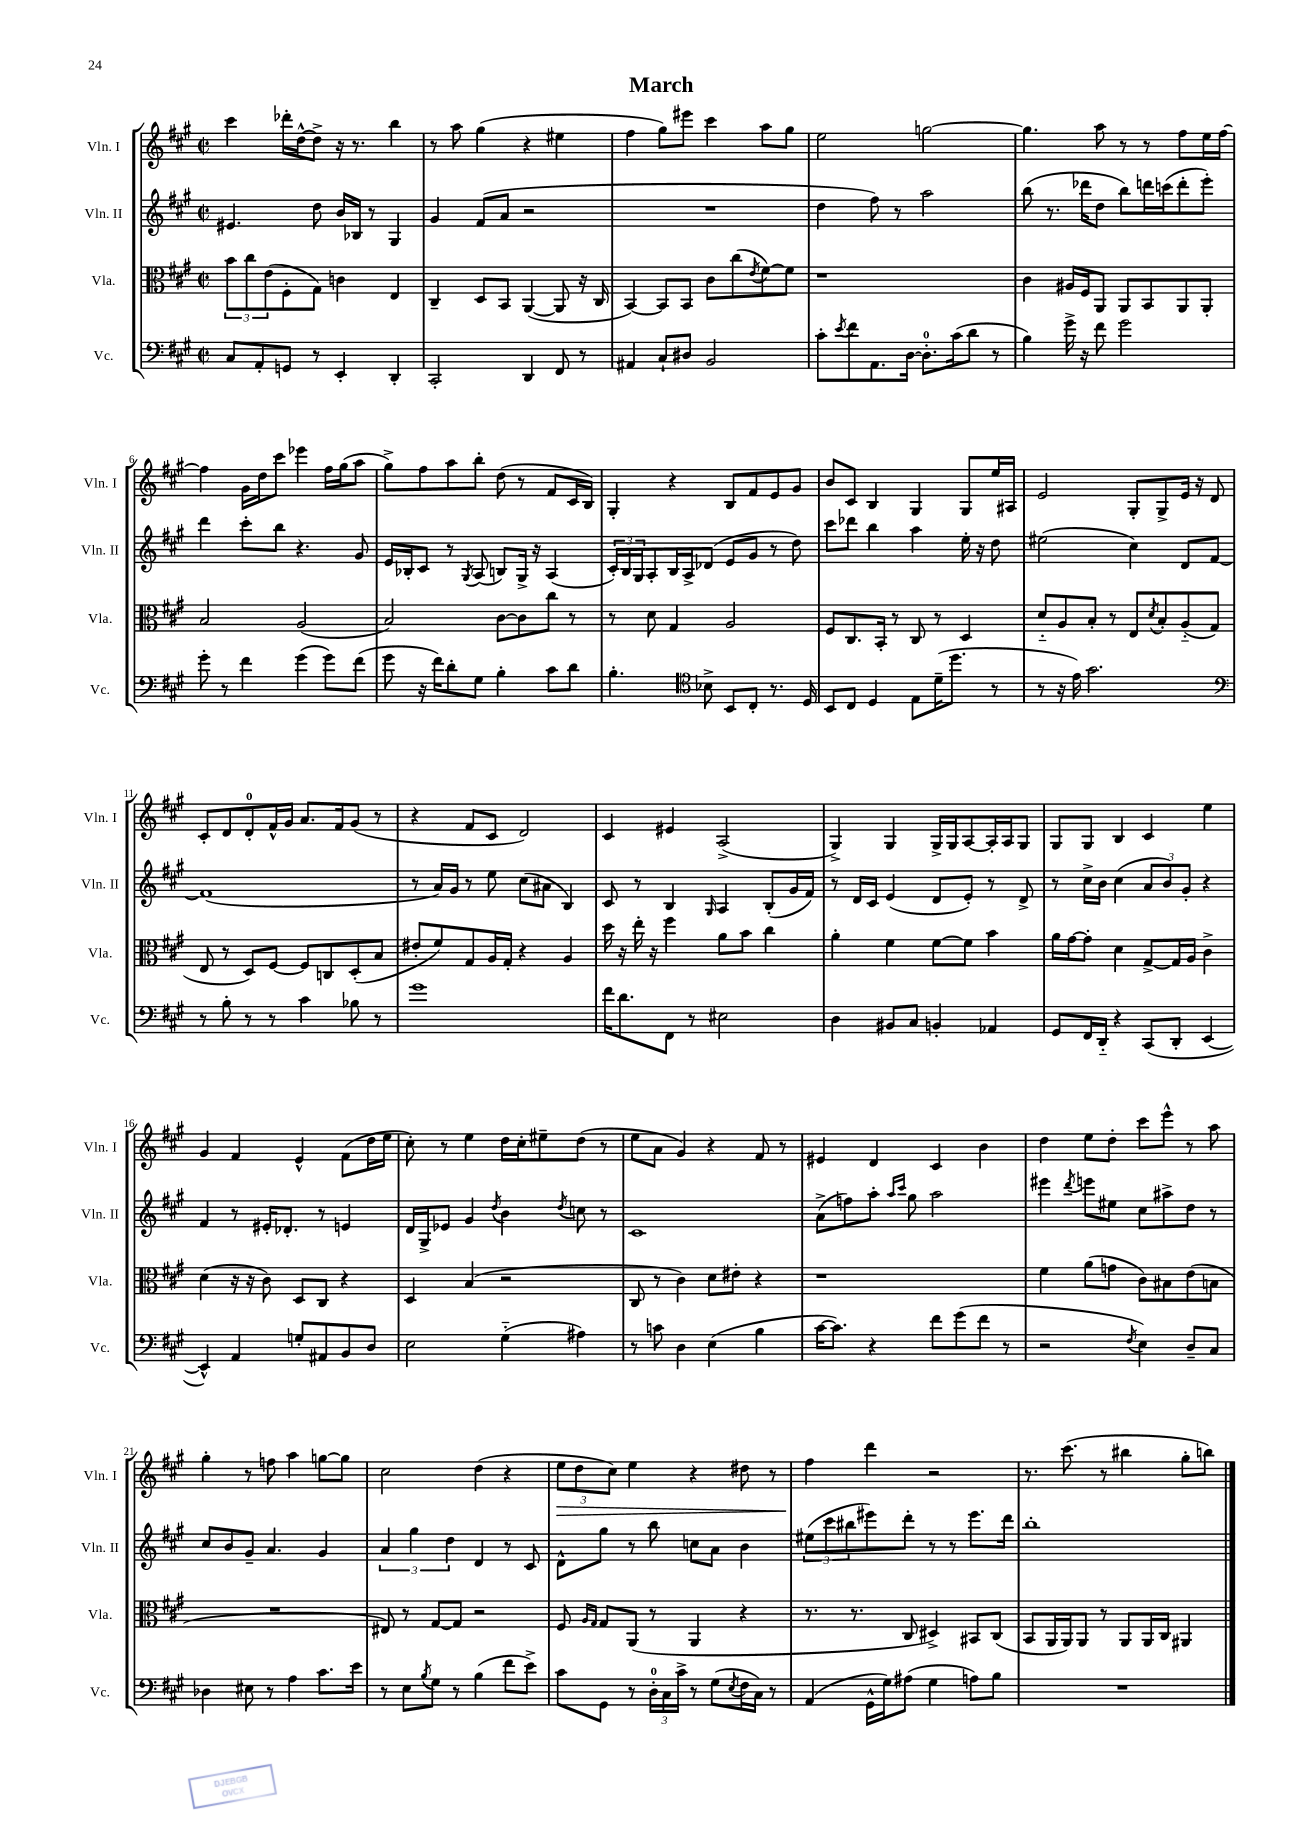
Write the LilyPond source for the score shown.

\header { title = "March" }
<<
\new StaffGroup <<
\new Staff = "s0" \with { instrumentName = "Vln. I" shortInstrumentName = "Vln. I" } {
    \clef treble \key a \major \defaultTimeSignature \time 2/2
    cis'''4 des'''16-. d''16~-^ d''8-> r16 r8. b''4 |
    r8 a''8 gis''4( r4 eis''4 |
    fis''4 gis''8) eis'''8 cis'''4 a''8 gis''8 |
    e''2 g''2~ |
    g''4. a''8 r8 r8 fis''8 e''16 fis''16~ |
    fis''4 gis'16 d''16 cis'''8 ees'''4 fis''16 gis''16( a''8 |
    gis''8->) fis''8 a''8 b''8-. d''8( r8 fis'8 cis'16 b16) |
    gis4-. r4 b8 fis'8 e'8 gis'8 |
    b'8 cis'8 b4 gis4 gis8 e''16 ais16 |
    e'2 gis8-. gis8-> e'16 r16 d'8 |
    cis'8-. d'8 d'8-0-. fis'16-^ gis'16 a'8. fis'16 gis'8( r8 |
    r4 fis'8 cis'8 d'2) |
    cis'4 eis'4 a2->( |
    gis4->) gis4 gis16-> gis16 a8~ a16-. a16 gis8 |
    gis8 gis8 b4 cis'4 e''4 |
    gis'4 fis'4 e'4-^ fis'8( d''16 e''16 |
    cis''8-.) r8 e''4 d''16 cis''16-. eis''8-- d''8( r8 |
    e''8 a'8 gis'4) r4 fis'8 r8 |
    eis'4 d'4 cis'4 b'4 |
    d''4 e''8 d''8-. cis'''8 e'''8-^ r8 a''8 |
    gis''4-. r8 f''8 a''4 g''8~ g''8 |
    cis''2 d''4( r4 |
    \tuplet 3/2 { e''8\> d''8 cis''8) } e''4 r4 dis''8 r8 |
    fis''4\! d'''4 r2 |
    r8. cis'''8.( r8 bis''4 gis''8-. b''8) \bar "|." |
}
\new Staff = "s1" \with { instrumentName = "Vln. II" shortInstrumentName = "Vln. II" } {
    \clef treble \key a \major \defaultTimeSignature \time 2/2
    eis'4. d''8 b'16 bes16 r8 gis4 |
    gis'4 fis'8( a'8 r2 |
    R1 |
    d''4 fis''8) r8 a''2 |
    b''8( r8. des'''16 d''8 b''8) d'''16 c'''16( d'''8-. e'''8-.) |
    d'''4 cis'''8-. b''8 r4. gis'8 |
    e'16 bes16-. cis'8 r8 \acciaccatura { gis8 } a8( b8) gis16-> r16 a4( |
    \tuplet 3/2 { cis'16-.) b16 gis16 } a8-. b16 a16-> des'8( e'8 gis'8 r8 d''8) |
    cis'''8 des'''8 b''4 a''4 e''16-. r16 d''8 |
    eis''2( cis''4) d'8 fis'8~ |
    fis'1( |
    r8 a'16) gis'16 r8 e''8 cis''8( ais'8 b4) |
    cis'8 r8 b4 \grace { gis16 } a4 b8-.( gis'16 fis'16) |
    r8 d'16 cis'16 e'4( d'8 e'8-.) r8 d'8-> |
    r8 cis''16-> b'16 cis''4( \tuplet 3/2 { a'8 b'8) gis'8-. } r4 |
    fis'4 r8 eis'16-. des'8.-. r8 e'4 |
    d'16 gis16-> ees'8 gis'4 \acciaccatura { d''8 } b'4 \acciaccatura { d''8 } c''8 r8 |
    cis'1 |
    a'8->( f''8) a''8-. \grace { a''16 cis'''16 } gis''8 a''2 |
    eis'''4 \acciaccatura { d'''8 } e'''8 eis''8 cis''8 ais''8-> d''8 r8 |
    cis''8 b'8 gis'8-- a'4. gis'4 |
    \tuplet 3/2 { a'4 gis''4 d''4 } d'4 r8 cis'8 |
    d'8-^ gis''8 r8 b''8 c''8 a'8 b'4 |
    \tuplet 3/2 { eis''8( cis'''8 bis''8 } eis'''8) d'''8-. r8 r8 eis'''8. d'''16 |
    b''1-. \bar "|." |
}
\new Staff = "s2" \with { instrumentName = "Vla." shortInstrumentName = "Vla." } {
    \clef alto \key a \major \defaultTimeSignature \time 2/2
    \tuplet 3/2 { b'8 cis''8 e'8( } fis8-. gis8) c'4 e4 |
    cis4-- d8 b,8 a,4~( a,8 r16 cis16 |
    b,4~) b,8 b,8 cis'8 cis''8( \acciaccatura { e'8 } fis'8~) fis'8 |
    r1 |
    cis'4 ais16 fis16 a,8 a,8 b,8 a,8 a,8-. |
    b2 a2( |
    b2) cis'8~ cis'8 cis''8 r8 |
    r8 d'8 gis4 a2 |
    fis8 cis8. b,16-. r8 cis8 r8 d4 |
    d'8-_ a8 b8-. r8 e8 \acciaccatura { d'8 } b8-. a8-_( gis8 |
    e8 r8 d8) fis8~ fis8 c8 d8-.( b8 |
    eis'8-. fis'8) gis8 a16 gis16-. r4 a4 |
    d''16 r16 e''16-. r16 fis''4 a'8 b'8 cis''4 |
    a'4-. fis'4 fis'8~ fis'8 b'4 |
    a'16 gis'16~ gis'8-. d'4 gis8~-> gis16 a16 cis'4-> |
    d'4( r16 r16 cis'8) d8 cis8 r4 |
    d4 b4( r2 |
    cis8 r8 cis'4) d'8 eis'8-. r4 |
    r1 |
    fis'4 a'8( g'8 cis'8) bis8 e'8( b8 |
    R1 |
    eis8) r8 gis8~ gis8 r2 |
    fis8 \grace { a16 gis16 } gis8 a,8( r8 a,4 r4 |
    r8. r8. cis8 dis4->) bis,8 cis8( |
    b,8 a,16 a,16) a,8 r8 a,8 a,16 cis16 ais,4 \bar "|." |
}
\new Staff = "s3" \with { instrumentName = "Vc." shortInstrumentName = "Vc." } {
    \clef bass \key a \major \defaultTimeSignature \time 2/2
    cis8 a,8-. g,8 r8 e,4-. d,4-. |
    cis,2-. d,4 fis,8 r8 |
    ais,4 cis8-! dis8 b,2 |
    cis'8-. \acciaccatura { e'8 } fis'8 a,8. d16~ d8.-0-. cis'16( d'8 r8 |
    b4) gis'16-> r16 fis'8 gis'2 |
    gis'8-. r8 fis'4 gis'4( gis'8) fis'8( |
    gis'8 r16 fis'16) d'8-. gis8 b4-. cis'8 d'8 |
    b4.-. \clef tenor bes8-> b,8 cis8-. r8. d16 |
    b,8 cis8 d4 e8 d'16--( d''8. r8 |
    r8 r16 e'16) gis'2. |
    \clef bass r8 b8-. r8 r8 cis'4 bes8 r8 |
    gis'1 |
    fis'16 d'8. fis,8 r8 eis2 |
    d4 bis,8 cis8 b,4-. aes,4 |
    gis,8 fis,16 d,16-_ r4 cis,8( d,8-. e,4~ |
    e,4-^) a,4 g8-. ais,8 b,8 d8 |
    e2 gis4-_( ais4) |
    r8 c'8 d4 e4( b4 |
    cis'16~ cis'8.) r4 fis'8 gis'8( fis'8 r8 |
    r2 \acciaccatura { fis8 } e4) d8-- cis8 |
    des4 eis8 r8 a4 cis'8. e'16 |
    r8 e8 \acciaccatura { b8 } gis8 r8 b4( fis'8 e'8->) |
    cis'8 gis,8 r8 \tuplet 3/2 { d16-0-. cis16 cis'16-> } r8 gis8( \acciaccatura { e8 } fis16 cis16) r8 |
    a,4( gis,16-^ gis16) ais8( gis4 a8) b8 |
    R1 \bar "|." |
}
>>
>>
